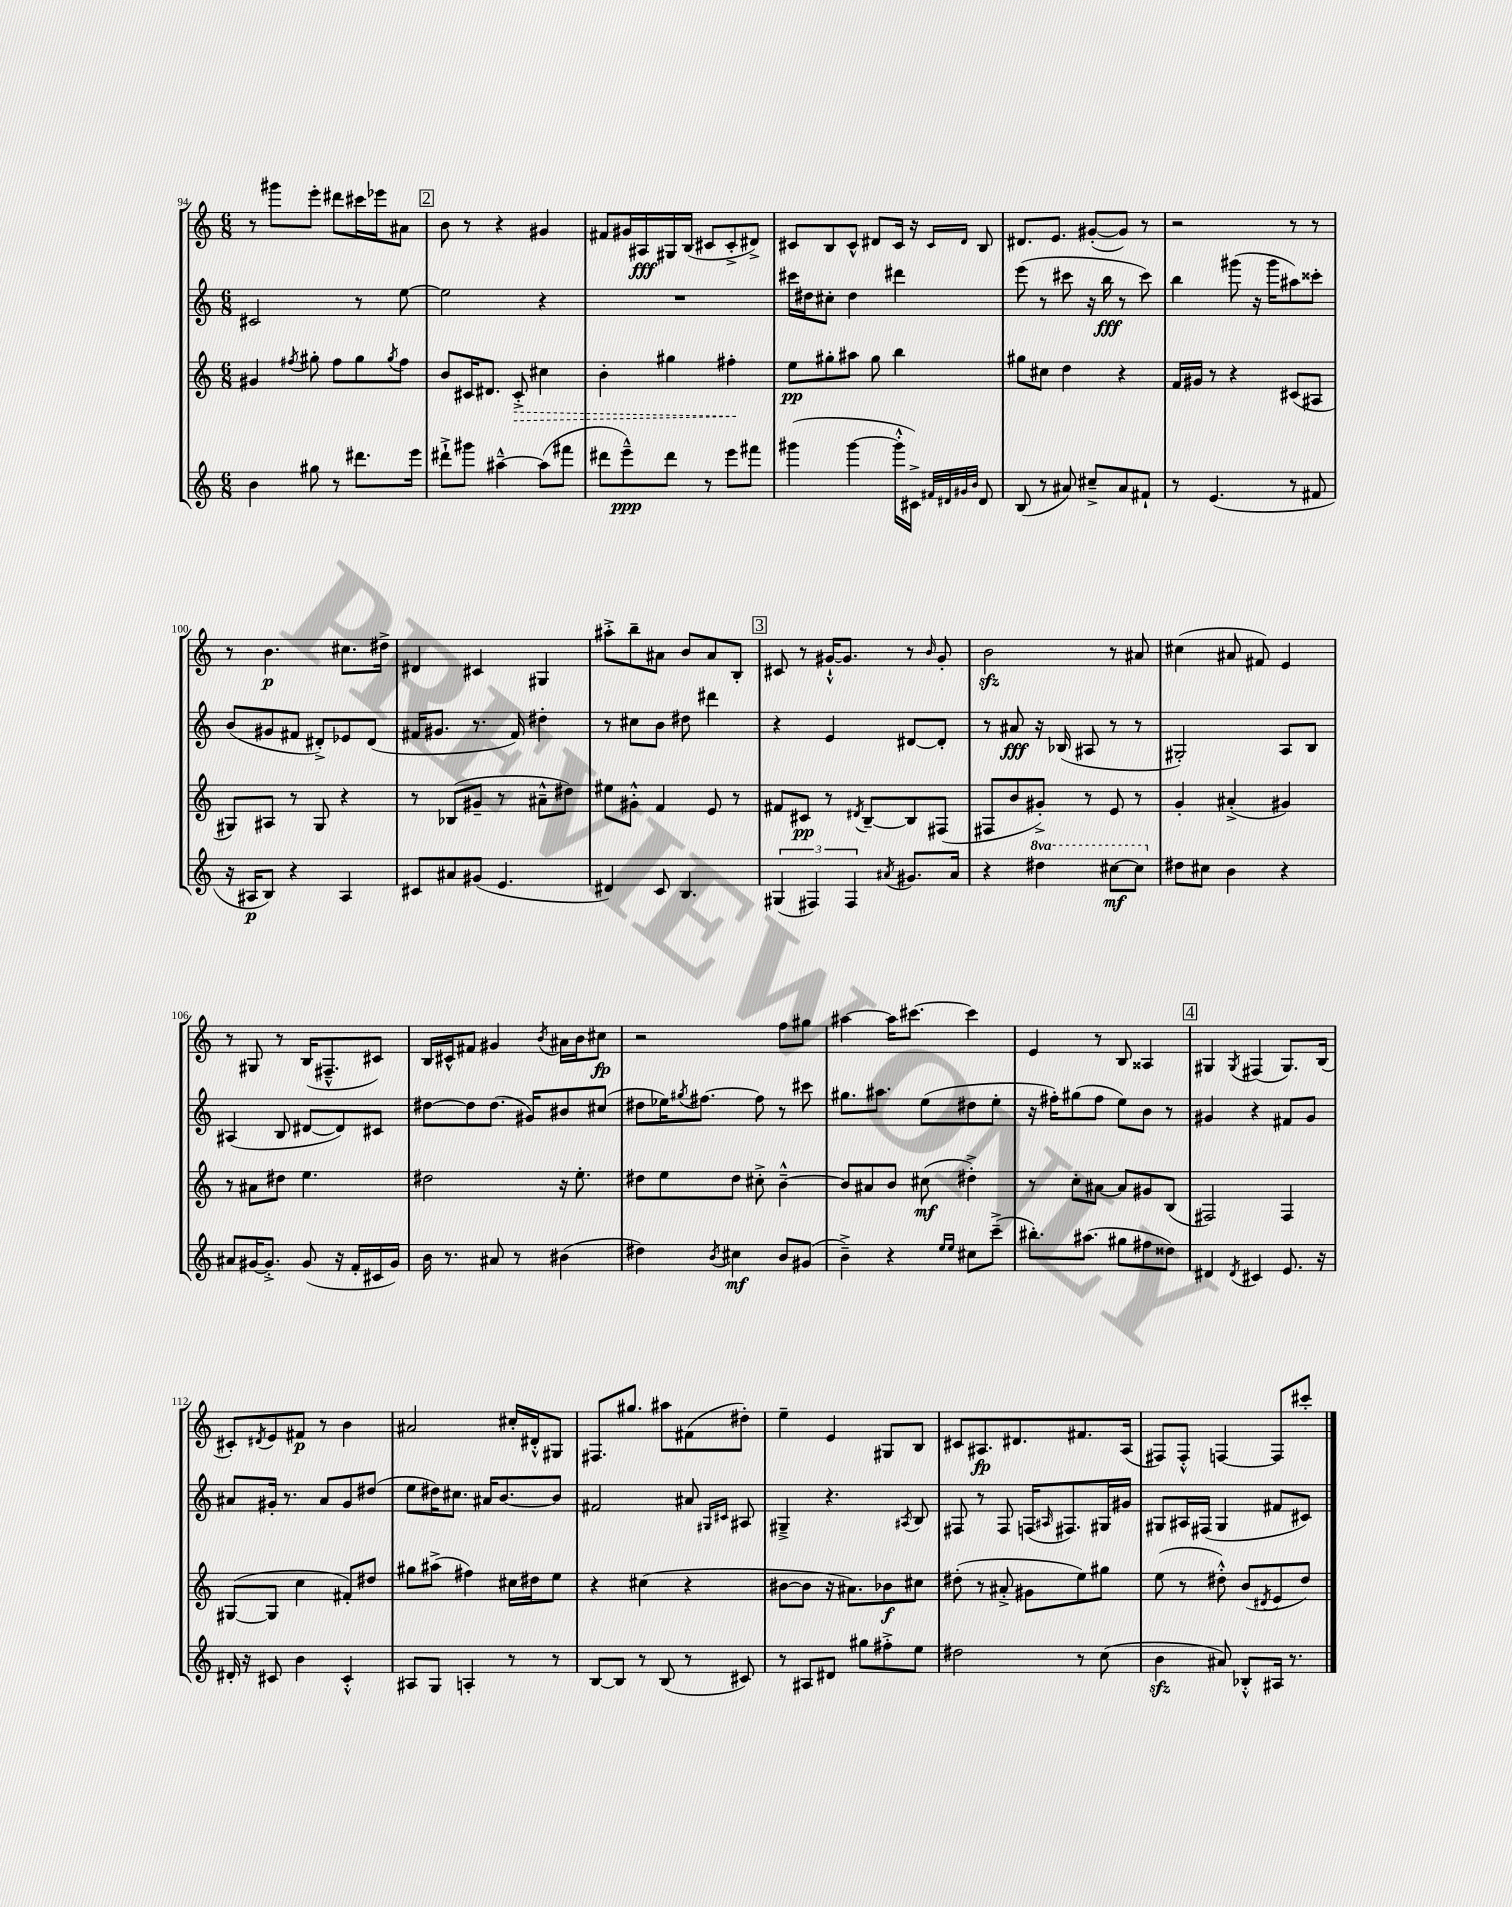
<<
\new StaffGroup <<
\new Staff = "s0" {
    \clef treble \key c \major \numericTimeSignature \time 6/8
    r8 gis'''8 e'''8-. dis'''8 cis'''16 ees'''16 ais'8 |
    \mark \markup { \box "2" } b'8 r8 r4 gis'4 |
    fis'8 gis'16 ais16\fff gis16 b16( cis'8 cis'8-.-> dis'8->) |
    cis'8 b8 cis'8-^ dis'8 cis'16 r16 \grace { cis'16 dis'16 } b8 |
    dis'8. e'8. gis'8~-.( gis'8) r8 |
    r2 r8 r8 |
    r8 b'4.\p cis''8. dis''16-> |
    dis'4 cis'4 gis4 |
    ais''8-.-> b''8-- ais'8 b'8 ais'8 b8-. |
    \mark \markup { \box "3" } cis'8 r8 gis'16~-!-^ gis'8. r8 \grace { b'16 } gis'8-. |
    b'2\sfz r8 ais'8 |
    cis''4( ais'8 fis'8) e'4 |
    r8 gis8 r8 b16( fis8.---^ cis'8) |
    b16 cis'16-^ fis'8 gis'4 \acciaccatura { b'8 } ais'16 b'16 cis''8\fp |
    r2 f''8 gis''8 |
    ais''4~ ais''16 cis'''8.~ cis'''4 |
    e'4 r8 b8 aisis4 |
    \mark \markup { \box "4" } gis4 \acciaccatura { gis8 } fis4( gis8.) b16( |
    cis'8-.) \acciaccatura { dis'8 } e'8 fis'8\p r8 b'4 |
    ais'2 cis''16-. dis'16-.-^ gis8 |
    fis8. gis''8. ais''8 fis'8( dis''8-.) |
    e''4-- e'4 gis8 b8 |
    cis'8 ais8.\fp dis'8. fis'8. ais16( |
    fis8) fis8-.-^ f4~ f8 cis'''8-. \bar "|." |
}
\new Staff = "s1" {
    \clef treble \key c \major \numericTimeSignature \time 6/8
    cis'2 r8 e''8~ |
    \mark \markup { \box "2" } e''2 r4 |
    R2. |
    cis'''16 dis''16 cis''8-. dis''4 dis'''4 |
    e'''8( r8 cis'''8 r16 b''16\fff r8 cis'''8) |
    b''4 gis'''8( r16 gis'''16 ais''8) cisis'''8-. |
    b'8( gis'8 fis'8 dis'8-.->) ees'8 dis'8( |
    fis'16 gis'8. r8. fis'16) dis''4-. |
    r8 cis''8 b'8 dis''8 dis'''4 |
    \mark \markup { \box "3" } r4 e'4 dis'8~ dis'8-. |
    r8 ais'8\fff r16 bes16( ais8 r8 r8 |
    gis2-.) a8 b8 |
    ais4( b8 dis'8~ dis'8) cis'8 |
    dis''8~ dis''8 dis''8.( gis'16) bis'8 cis''8( |
    dis''8 ees''16) \acciaccatura { gis''8 } fis''8.~ fis''8 r8 cis'''8 |
    gis''8. ais''8. e''8( dis''8 e''8-. |
    r16 fis''16-.) gis''8( fis''8 e''8) b'8 r8 |
    \mark \markup { \box "4" } gis'4 r4 fis'8 gis'8 |
    ais'8 gis'16-. r8. ais'8 gis'8 dis''8( |
    e''8 dis''16) cis''8. ais'16 b'8.~ b'8 |
    fis'2 ais'8 \grace { gis16 cis'16 } ais8 |
    gis4---> r4. \acciaccatura { ais8 } b8 |
    fis8 r8 fis8 f16( \grace { ais16 } fis8.) gis16 gis'16 |
    gis8 ais16 fis16( gis4 fis'8 cis'8) \bar "|." |
}
\new Staff = "s2" {
    \clef treble \key c \major \numericTimeSignature \time 6/8
    gis'4 \acciaccatura { fis''8 } gis''8-. fis''8 gis''8 \acciaccatura { gis''8 } fis''8 |
    \mark \markup { \box "2" } b'8 cis'16 dis'8. \once \override Hairpin.style = #'dashed-line cis'8-.->\> cis''4 |
    b'4-. gis''4 fis''4-.\! |
    e''8\pp gis''8-. ais''8 gis''8 b''4 |
    gis''8 cis''8 d''4 r4 |
    f'16 gis'16 r8 r4 cis'8( ais8 |
    gis8) ais8 r8 gis8 r4 |
    r8 bes8( gis'8-- r8 ais'8---^ dis''8) |
    eis''8 gis'8-.-^ f'4 e'8 r8 |
    \mark \markup { \box "3" } fis'8 cis'8\pp r8 \acciaccatura { dis'8 } b8~-- b8 fis8( |
    fis8 b'8 gis'8-.->) r8 e'8 r8 |
    g'4-. ais'4-.->( gis'4) |
    r8 ais'8 dis''8 e''4. |
    dis''2 r16 e''8.-. |
    dis''8 e''8 dis''8 cis''8-.-> b'4~---^ |
    b'8 ais'8 b'8 cis''8\mf( dis''4-.->) |
    r8 c''8-. ais'8~ ais'8 gis'8 b8( |
    \mark \markup { \box "4" } fis2) fis4 |
    gis8~( gis8 c''4 fis'8-.) dis''8 |
    gis''8 ais''8->( fis''4) cis''16 dis''16 e''8 |
    r4 cis''4( r4 |
    bis'8~ bis'8 r16 ais'8.) bes'8\f cis''8 |
    dis''8-.( r8 ais'8-.-> gis'8 e''8) gis''8 |
    e''8( r8 dis''8-.-^) b'8( \acciaccatura { dis'8 } e'8 dis''8) \bar "|." |
}
\new Staff = "s3" {
    \clef treble \key c \major \numericTimeSignature \time 6/8 \set Staff.ottavationMarkups = #ottavation-simple-ordinals
    b'4 gis''8 r8 dis'''8. e'''16 |
    \mark \markup { \box "2" } dis'''8-!-> gis'''8 ais''4~---^ ais''8( fis'''8 |
    dis'''8 e'''8---^\ppp) dis'''8 r8 e'''8 fis'''8 |
    gis'''4( gis'''4~ gis'''16-.-^ cis'16->) \grace { fis'32 dis'32 gis'32 b'32 } dis'8 |
    b8( r8 ais'8) cis''8---> ais'8 fis'8-! |
    r8 e'4.( r8 fis'8 |
    r16 ais16\p b8) r4 ais4 |
    cis'8 ais'8 gis'8( e'4. |
    dis'4) c'8 b4. |
    \mark \markup { \box "3" } \tuplet 3/2 { gis4( fis4) fis4 } \acciaccatura { ais'8 } gis'8. ais'16 |
    r4 \ottava #1 dis'''4 cis'''8~\mf cis'''8 \ottava #0 |
    dis''8 cis''8 b'4 r4 |
    ais'8 gis'16~ gis'8.-.-> gis'8( r16 f'16-. cis'16 gis'16) |
    b'16 r8. ais'8 r8 bis'4( |
    dis''4) \acciaccatura { b'8 } cis''4\mf b'8 gis'8( |
    b'4--->) r4 \grace { e''16 e''16 } cis''8 c'''8--->( |
    bis''8.-.) ais''8.( gis''8 fis''8 disis''8) |
    \mark \markup { \box "4" } dis'4 \acciaccatura { dis'8 } cis'4 e'8. r16 |
    dis'16-. r16 cis'8 b'4 cis'4-.-^ |
    ais8 g8 a4-. r8 r8 |
    b8~ b8 r8 b8( r8 cis'8) |
    r8 ais8 dis'8 gis''8 fis''8-.-> e''8 |
    dis''2 r8 c''8( |
    b'4\sfz ais'8) bes8-.-^ ais16 r8. \bar "|." |
}
>>
>>
\layout { \context { \Score currentBarNumber = #94 } }
